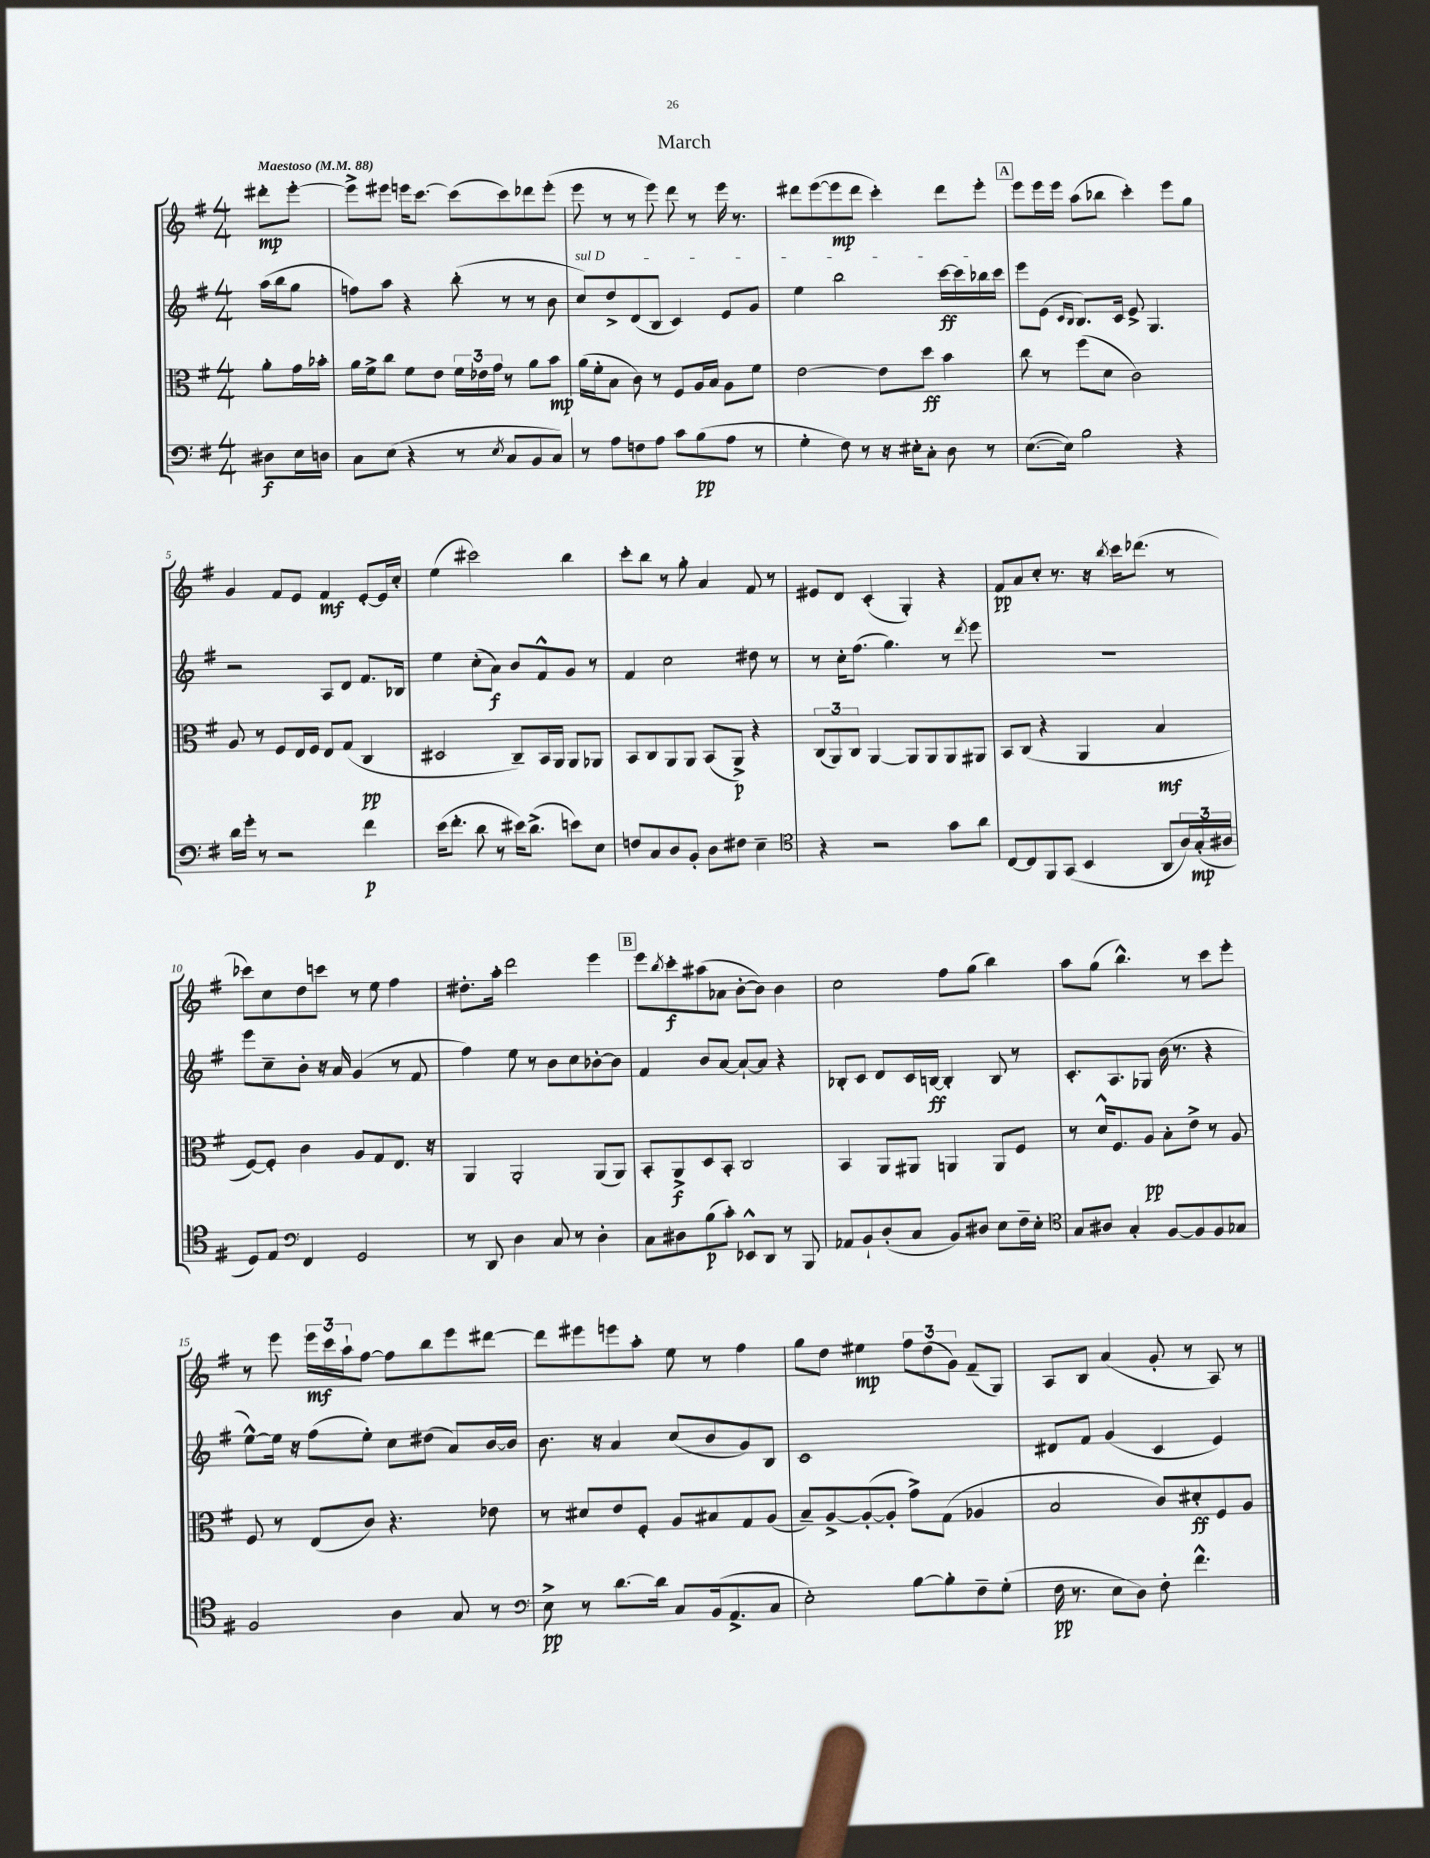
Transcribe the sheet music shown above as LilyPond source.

\header { title = "March" }
<<
\new StaffGroup <<
\new Staff = "s0" {
    \clef treble \key g \major \numericTimeSignature \time 4/4 \partial 4 \tempo "Maestoso" 4 = 88
    dis'''8-.\mp e'''8~-. |
    e'''8-> eis'''8 e'''16 c'''8.~ c'''8( c'''8) des'''8 e'''8-.( |
    e'''8 r8 r8 e'''8) d'''8 r8 e'''16 r8. |
    dis'''8 e'''8~( e'''8\mp dis'''8 c'''4-.) dis'''8 e'''8-. |
    \mark \markup { \box "A" } e'''8 e'''16 e'''16 a''8( bes''8 c'''4-.) e'''8 g''8 |
    g'4 fis'8 e'8 fis'4\mf e'8~-. e'16 c''16-. |
    e''4( cis'''2) b''4 |
    c'''8-. b''8 r8 g''8-. a'4 fis'8 r8 |
    eis'8 d'8 c'4-.( g4-.) r4 |
    fis'8\pp a'8 c''8-. r8. r16 \acciaccatura { b''8 } c'''16 des'''8.( r8 |
    ces'''8) c''8 d''8 c'''8 r8 e''8 fis''4 |
    dis''8.-. a''16-. d'''2 e'''4 |
    \mark \markup { \box "B" } e'''8 \acciaccatura { b''8 } c'''8-.\f ais''8( aes'8 b'8~-. b'8) b'4 |
    c''2 fis''8 g''8( b''4) |
    a''8 g''8( b''4.-^) r8 c'''8 e'''8-. |
    r8 e'''8 \tuplet 3/2 { e'''16\mf c'''16 a''16-! } fis''8~ fis''8 b''8 e'''8 dis'''8~ |
    dis'''8 eis'''8 e'''8 a''8-. e''8 r8 fis''4 |
    g''8 d''8 eis''4\mp \tuplet 3/2 { fis''8 d''8( g'8) } fis'8--( g8) |
    a8 b8 a'4( g'8-. r8 a8) r8 \bar "|." |
}
\new Staff = "s1" {
    \clef treble \key g \major \numericTimeSignature \time 4/4 \partial 4
    a''16( b''16 g''8 |
    f''8) a''8 r4 b''8-.( r8 r8 b'8 |
    \once \override TextSpanner.bound-details.left.text = \markup { \italic "sul D" } c''8\startTextSpan) d''8-> d'8( b8 c'4) e'8 g'8 |
    e''4 b''2 c'''16~\ff c'''16 bes''16 c'''16\stopTextSpan |
    \mark \markup { \box "A" } e'''8 e'8( \grace { c'16 b16 } b8.) c'16 e'8-> g4. |
    r2 a8 d'8 fis'8. bes16 |
    e''4 c''8-.( a'8\f) b'8 fis'8-^ g'8 r8 |
    fis'4 c''2 dis''8 r8 |
    r8 c''16-. fis''8.( g''4.) r8 \acciaccatura { d'''8 } e'''8 |
    R1 |
    e'''8 c''8-- b'8-. r16 a'16 g'4( r8 fis'8 |
    fis''4) e''8 r8 b'8 c''8 bes'8~-. bes'8 |
    \mark \markup { \box "B" } fis'4 b'8 a'8~ a'8~-! a'8 r4 |
    bes8-. c'8 d'8 c'16 b16~\ff b4-. b8 r8 |
    c'8.-. a8. ges8 b'16( r8. r4 |
    e''8~-^) e''16 r16 fis''8( e''8-.) c''8 dis''8( a'8) b'16~ b'16 |
    b'8. r16 a'4 c''8( b'8 g'8) b8 |
    c'1 |
    dis'8 fis'8 g'4( c'4 e'4) \bar "|." |
}
\new Staff = "s2" {
    \clef alto \key g \major \numericTimeSignature \time 4/4 \partial 4
    a'8-. g'16 bes'16-. |
    a'16 fis'16-> c''8 fis'8 e'8 \tuplet 3/2 { fis'16 ees'16 g'16 } r8 a'8 b'8\mp |
    a'16( fis'16-. b8 c'8) r8 fis8 a16 b16 a8 fis'8 |
    e'2~ e'8 d''8\ff b'4 |
    \mark \markup { \box "A" } c''8 r8 fis''8( d'8 c'2) |
    a8 r8 fis8 e16 fis16 e8 g8( c4\pp |
    dis2 c8--) b,16 a,16 a,8 aes,8 |
    b,8 c8 a,8 a,8 b,8( a,8->\p) r4 |
    \tuplet 3/2 { c8( a,8) c8 } a,4~ a,8 a,8 a,8 ais,8 |
    b,8 c8( r4 a,4 b4\mf |
    fis8~) fis8-. c'4 a8 g8 e8. r16 |
    a,4 a,2-. a,8( a,8) |
    \mark \markup { \box "B" } b,8-. a,8->\f d8 b,8-. c2 |
    b,4 a,8 ais,8 a,4 a,8 fis8 |
    r8 d'16-^ fis8. a8\pp b8-. e'8-> r8 a8 |
    fis8 r8 e8( c'8) r4. ees'8 |
    r8 dis'8 e'8 fis8-. a8 bis8 g8 a8( |
    b8--) a8~-> a8~-.( a8-. g'8->) g8( aes4 |
    b2 c'8) dis'8-.\ff fis8 a8 \bar "|." |
}
\new Staff = "s3" {
    \clef bass \key g \major \numericTimeSignature \time 4/4 \partial 4
    dis8\f e16 d16 |
    c8 e8( r4 r8 \acciaccatura { e8 } c8 b,8 c8) |
    r8 a8 f8 a8 c'8 b8\pp( a8 r8 |
    g4-. fis8) r8 r16 eis16-. c8-. d8 r8 |
    \mark \markup { \box "A" } e8.~( e16) b2 r4 |
    d'16 g'16-. r8 r2 fis'4\p |
    e'16( fis'8.-. d'8 r8 eis'16) d'8.->( e'8) e8 |
    f8 c8 d8 b,8-. d8 fis8 e4-- |
    \clef tenor r4 r2 g'8 a'8 |
    c8~ c8 fis,8 g,8( b,4 a,8 \tuplet 3/2 { a16) g16-.\mp( ais16 } |
    d8) e8 \clef bass fis,4 g,2 |
    r8 d,8 d4 c8 r8 d4-. |
    \mark \markup { \box "B" } c8 dis8 b8\p( c'8-.) ees,8-^ d,8 r8 b,,8 |
    aes,8 b,8-! d8-.( c8 b,8) dis8 e8 fis16-- e16-. |
    \clef tenor g8 ais8 g4-. fis8~ fis8 fis8 ges8 |
    fis2 a4 g8 r8 |
    \clef bass e8->\pp r8 d'8.~ d'16 c8 b,16( a,8.-> c8 |
    e2-.) b8~ b8-. fis8-- g8-.( |
    fis16\pp r8. e8 d8) fis8-. fis'4.-^ \bar "|." |
}
>>
>>
